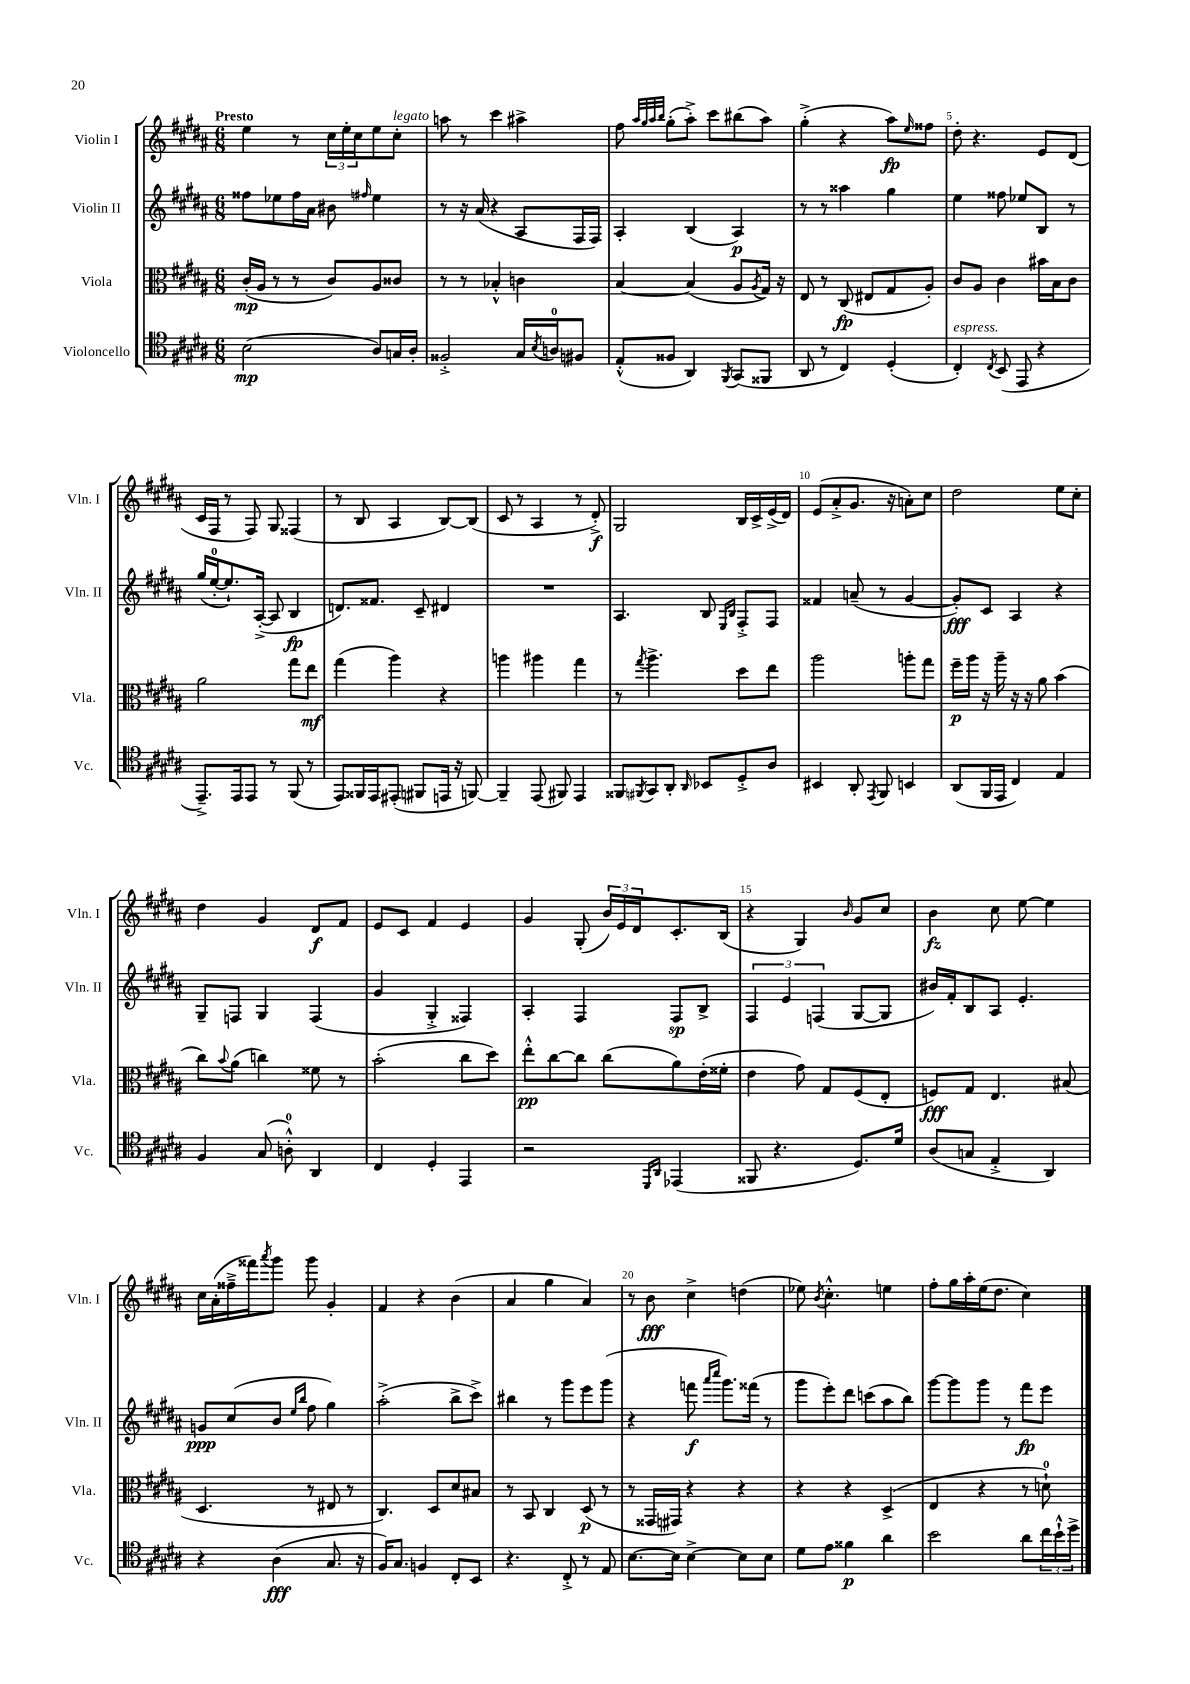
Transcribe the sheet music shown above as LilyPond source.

<<
\new StaffGroup <<
\new Staff = "s0" \with { instrumentName = "Violin I" shortInstrumentName = "Vln. I" } {
    \clef treble \key b \major \numericTimeSignature \time 6/8 \tempo "Presto"
    e''4 r8 \tuplet 3/2 { cis''16 e''16-. cis''16 } e''8 cis''8-.^\markup { \italic "legato" } |
    a''8 r8 cis'''4 ais''4-> |
    fis''8 \grace { ais''32 gis''32 ais''32 b''32 } gis''8-.( ais''8-.->) cis'''8 bis''8( ais''8) |
    gis''4-.->( r4 ais''8\fp) \grace { e''16 } fisis''8 |
    dis''8-. r4. e'8 dis'8( |
    cis'16 fis16 r8 fis8) gis8 fisis4( |
    r8 b8 ais4 b8~) b8( |
    cis'8 r8 ais4 r8 dis'8-.->\f) |
    gis2 b16 cis'16-> e'16->( dis'16) |
    e'8( ais'8-.-> gis'8. r16 a'8-.) cis''8 |
    dis''2 e''8 cis''8-. |
    dis''4 gis'4 dis'8\f fis'8 |
    e'8 cis'8 fis'4 e'4 |
    gis'4 gis8-.( \tuplet 3/2 { b'16) e'16 dis'16 } cis'8.-. b16( |
    r4 gis4) \grace { b'16 } gis'8 cis''8 |
    b'4\fz cis''8 e''8~ e''4 |
    cis''16 ais'16-.( fisis''16---> fisis'''16) \acciaccatura { ais'''8 } gis'''8 gis'''8 gis'4-. |
    fis'4 r4 b'4( |
    ais'4 gis''4 ais'4) |
    r8 b'8\fff cis''4-> d''4( |
    ees''8) \acciaccatura { b'8 } cis''4.-.-^ e''4 |
    fis''8-. gis''16 ais''16-. e''16( dis''8. cis''4) \bar "|." |
}
\new Staff = "s1" \with { instrumentName = "Violin II" shortInstrumentName = "Vln. II" } {
    \clef treble \key b \major \numericTimeSignature \time 6/8
    fisis''8 ees''8 fisis''16 ais'16 bis'8 \grace { fis''16 } ees''4 |
    r8 r16 ais'16( r4 ais8 fis16 fis16) |
    ais4-. b4( ais4\p) |
    r8 r8 aisis''4 gis''4 |
    e''4 fisis''8 ees''8 b8 r8 |
    gis''16( e''16-0~-. e''8.-!) ais16~-.->( ais8 b4\fp |
    d'8.) fisis'8. cis'8-- dis'4 |
    R2. |
    ais4. b8 \grace { e16 b16 } fis8-.-> fis8 |
    fisis'4 a'8--( r8 gis'4~ |
    gis'8-.\fff) cis'8 ais4 r4 |
    gis8-- f8 gis4 f4( |
    gis'4 gis4-.-> fisis4) |
    ais4-. fis4 fis8\sp b8-> |
    \tuplet 3/2 { fis4 e'4 f4( } gis8~ gis8 |
    bis'16) fis'16-. b8 ais8 e'4.-. |
    g'8\ppp cis''8( b'8 \grace { e''16 b''16 } fis''8 gis''4) |
    ais''2-.->( b''8-> cis'''8->) |
    bis''4 r8 gis'''8 e'''8 gis'''8( |
    r4 f'''8\f \grace { ais'''16 cis''''16 } gis'''8.) fisis'''16( r8 |
    gis'''8 e'''8-.) dis'''8 c'''8( ais''8 b''8) |
    gis'''8~ gis'''8 gis'''8 r8 fis'''8\fp e'''8 \bar "|." |
}
\new Staff = "s2" \with { instrumentName = "Viola" shortInstrumentName = "Vla." } {
    \clef alto \key b \major \numericTimeSignature \time 6/8
    cis'16-.\mp( ais16 r8 r8 cis'8) ais8 cisis'8 |
    r8 r8 bes4-.-^ c'4 |
    b4~ b4( ais8 \acciaccatura { ais8 } gis16) r16 |
    e8 r8 cis8\fp( eis8 gis8 ais8-.) |
    cis'8 ais8 cis'4 bis'16 b16 cis'8 |
    ais'2 gis''8 e''8\mf |
    gis''4( ais''4) r4 |
    a''4 ais''4 gis''4 |
    r8 \acciaccatura { gis''8 } ais''4.-> dis''8 e''8 |
    ais''2 a''8-. gis''8 |
    fis''16--\p ais''16 r16 ais''16-- r16 r16 ais'8 b'4( |
    cis''8) \appoggiatura { b'8 } ais'8( c''4) fisis'8 r8 |
    b'2-.( cis''8 dis''8) |
    e''8-.-^\pp cis''8~ cis''8 cis''8( ais'8) e'16-.( fisis'16-. |
    e'4 gis'8) gis8 fis8( e8-. |
    f8\fff) gis8 e4. bis8( |
    dis4. r8 eis8 r8 |
    cis4.) dis8 dis'8 bis8 |
    r8 b,8 cis4 dis8\p( r8 |
    r8 gisis,16 gis,16) r4 r4 |
    r4 r4 dis4->( |
    e4 r4 r8 d'8-0-!) \bar "|." |
}
\new Staff = "s3" \with { instrumentName = "Violoncello" shortInstrumentName = "Vc." } {
    \clef tenor \key b \major \numericTimeSignature \time 6/8
    b2\mp( ais8) g16 ais16-. |
    fisis2-.-> gis16 \acciaccatura { b8 } a16-0 fis8 |
    e8-.-^( fisis8 ais,4) \acciaccatura { fis,8 } gis,8( fisis,8 |
    ais,8 r8 cis4) dis4-.( |
    cis4-.^\markup { \italic "espress." }) \acciaccatura { cis8 } b,8( e,8 r4 |
    e,8.--->) e,16 e,8 r8 fis,8( r8 |
    e,8) fisis,16 e,16 eis,8-.( fis,8 e,16 r16 f,8~) |
    f,4-- e,8( fis,8) e,4 |
    fisis,8 \acciaccatura { fis,8 } gis,8 ais,8-. \grace { ais,16 } bes,8 dis8-.-> ais8 |
    bis,4 ais,8-. \acciaccatura { e,8 } fis,8 b,4 |
    ais,8( fis,16 e,16 cis4) e4 |
    fis4 gis8( a8-0-.-^) ais,4 |
    cis4 dis4-. e,4 |
    r2 \grace { dis,16 ais,16 } ees,4( |
    fisis,8 r4. dis8.) dis'16 |
    ais8( g8 e4-.-> ais,4) |
    r4 ais4\fff( gis8. r16 |
    fis16) gis8. f4 cis8-. b,8 |
    r4. cis8-.-> r8 e8 |
    b8.~ b16 b4~-> b8 b8 |
    dis'8 e'8 fisis'4\p ais'4 |
    b'2 ais'8 \tuplet 3/2 { cis''16 b'16-!-^ dis''16-> } \bar "|." |
}
>>
>>
\layout { \context { \Score \override BarNumber.break-visibility = ##(#f #t #t) barNumberVisibility = #(every-nth-bar-number-visible 5) } }
